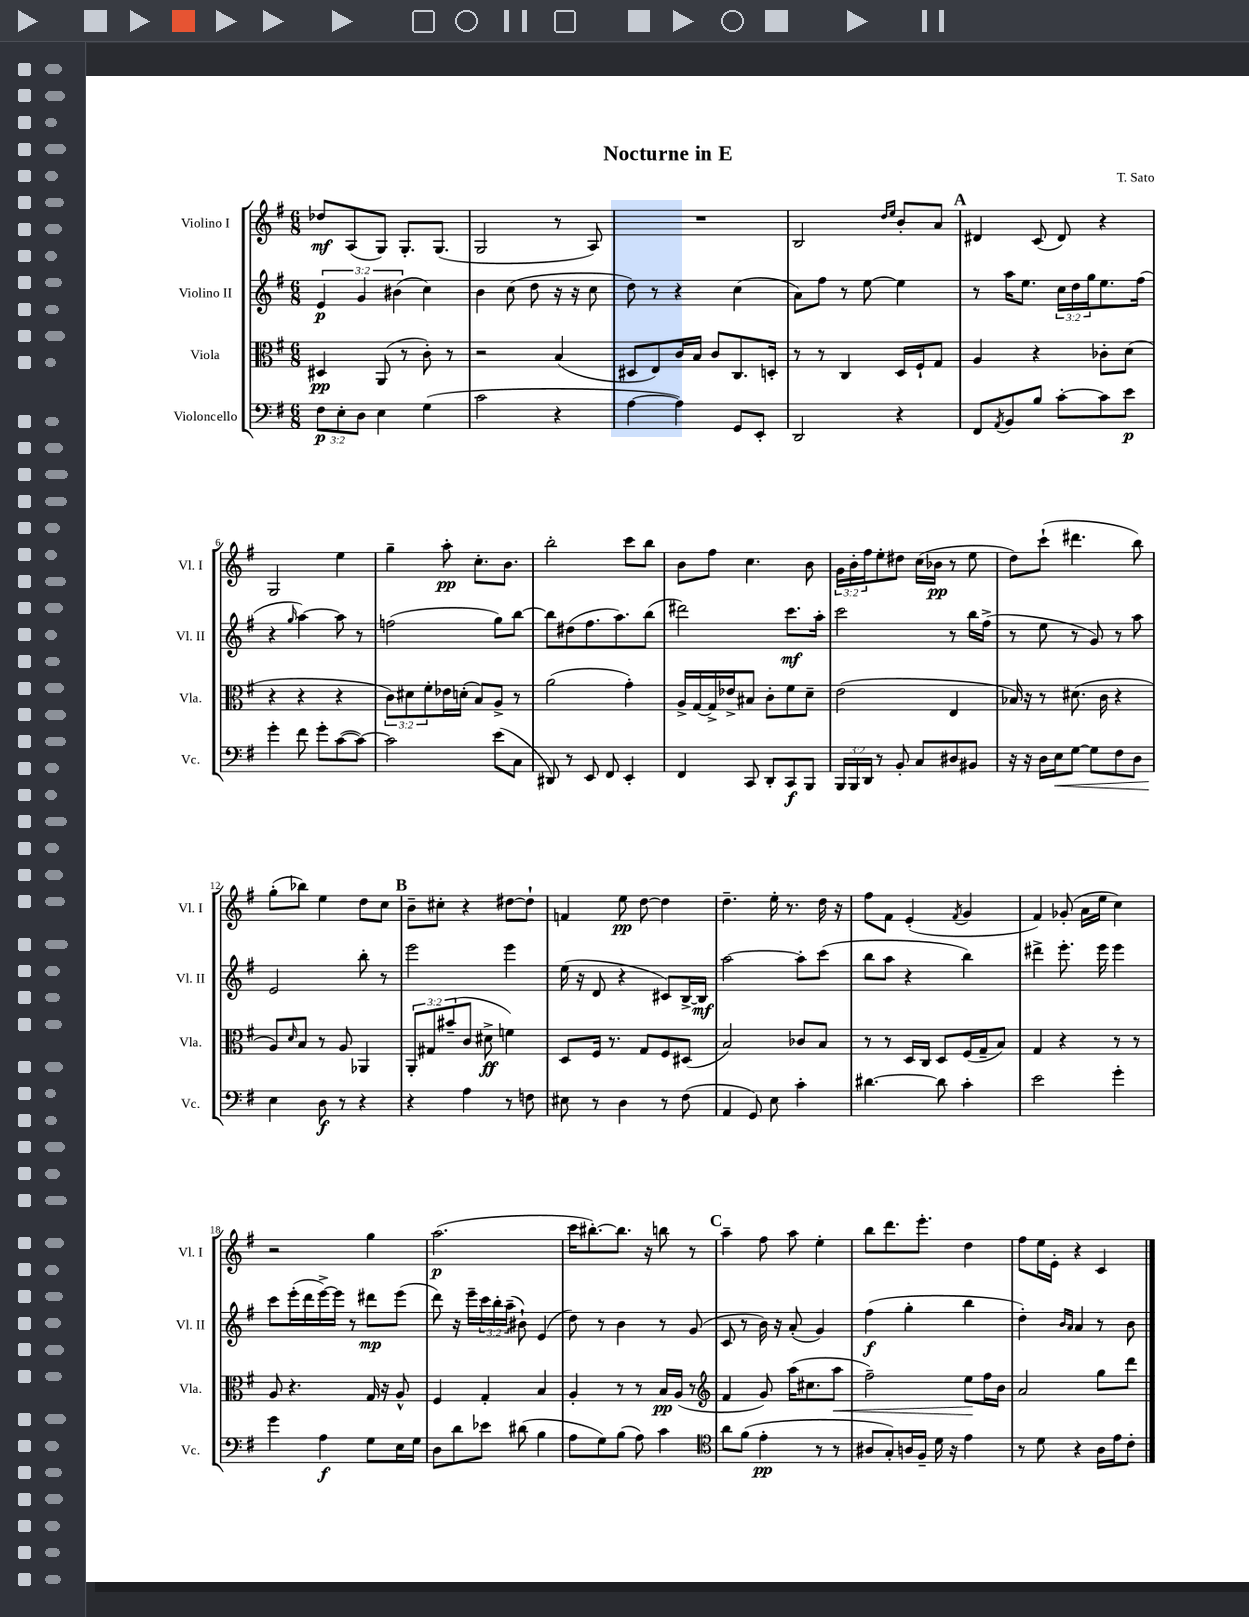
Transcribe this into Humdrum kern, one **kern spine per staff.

**kern	**dynam	**kern	**dynam	**kern	**dynam	**kern	**dynam
*part4	*part4	*part3	*part3	*part2	*part2	*part1	*part1
*staff4	*staff4	*staff3	*staff3	*staff2	*staff2	*staff1	*staff1
*I"Violoncello	*	*I"Viola	*	*I"Violino II	*	*I"Violino I	*
*I'Vc.	*	*I'Vla.	*	*I'Vl. II	*	*I'Vl. I	*
*clefF4	*	*clefC3	*	*clefG2	*	*clefG2	*
*k[f#]	*	*k[f#]	*	*k[f#]	*	*k[f#]	*
*M6/8	*	*M6/8	*	*M6/8	*	*M6/8	*
=1	=1	=1	=1	=1	=1	=1	=1
12F#\L	p	4D#X/	pp	6e/	p	8dd-X/L	mf
12E'\	.	.	.	.	.	.	.
.	.	.	.	.	.	(8A/	.
12D\J	.	.	.	6g/	.	.	.
4E\	.	(8AA/	.	.	.	8G/J)	.
.	.	.	.	(6b#X\	.	.	.
.	.	8r	.	.	.	8.G'/L	.
(4G\	.	8c'\)	.	4cc\)	.	.	.
.	.	.	.	.	.	(8.G/J	.
.	.	8r	.	.	.	.	.
=2	=2	=2	=2	=2	=2	=2	=2
2c\	.	2r	.	4b\	.	2G/	.
.	.	.	.	(8cc\	.	.	.
.	.	.	.	8dd\	.	.	.
4r	.	(4B/	.	16r	.	8r	.
.	.	.	.	16r	.	.	.
.	.	.	.	8cc\	.	8A/)	.
=3	=3	=3	=3	=3	=3	=3	=3
[4A\	.	8D#X/L	.	8dd\)	.	2.r	.
.	.	8E/)	.	8r	.	.	.
4A\])	.	16c/L	.	4r	.	.	.
.	.	16B/JJ	.	.	.	.	.
.	.	8c/L	.	.	.	.	.
8GG/L	.	8.C/	.	(4cc\	.	.	.
8EE'/J	.	.	.	.	.	.	.
.	.	16Dn'/Jk	.	.	.	.	.
=4	=4	=4	=4	=4	=4	=4	=4
2DD/	.	8r	.	8a\L)	.	2B/	.
.	.	8r	.	8ff#\J	.	.	.
.	.	4C/	.	8r	.	.	.
.	.	.	.	[8ee\	.	.	.
.	.	.	.	.	.	16qqdd/LL	.
.	.	.	.	.	.	16qqee/JJ	.
4r	.	16D/LL	.	4ee\]	.	8b'/L	.
.	.	16F#`/J	.	.	.	.	.
.	.	8G/J	.	.	.	8a/J	.
!!LO:REH:place=s1:t=A
=5	=5	=5	=5	=5	=5	=5	=5
8FF#/L	.	4A/	.	8r	.	4d#X/	.
8qAA/	.	.	.	.	.	.	.
8BB/	.	.	.	16aa\KL	.	.	.
.	.	.	.	8.ee\J	.	.	.
8B/J	.	4r	.	.	.	(8c/	.
[8c'\L	.	.	.	24cc\LL	.	8d#/)	.
.	.	.	.	24dd\	.	.	.
.	.	.	.	24gg\J	.	.	.
8c\]	.	8c-X'\L	.	8.ee\	.	4r	.
8e\J	p	(8d\J	.	.	.	.	.
.	.	.	.	(16ff#\Jk	.	.	.
!!LO:LB:g=z
=6	=6	=6	=6	=6	=6	=6	=6
4g'\	.	4r	.	4r	.	2G/	.
.	.	.	.	16qqgg/	.	.	.
8f#\	.	4r	.	[4aa\)	.	.	.
8g'\L	.	.	.	.	.	.	.
([8c\	.	4r	.	8aa\]	.	4ee\	.
8c\J_)	.	.	.	8r	.	.	.
=7	=7	=7	=7	=7	=7	=7	=7
2c\]	.	12c\L)	.	(2ffn\	.	4gg~\	.
.	.	12d#X\	.	.	.	.	.
.	.	12f#'\	.	.	.	.	.
.	.	16e-X\L	.	.	.	8aa'\	pp
.	.	(16dn'\JJ	.	.	.	.	.
.	.	8B/L)	.	.	.	8.cc'\L	.
(8e\L	.	8A^/J	.	8gg\L)	.	.	.
.	.	.	.	.	.	8.b\J	.
8C\J	.	8r	.	[8bb\J	.	.	.
=8	=8	=8	=8	=8	=8	=8	=8
8DD#X/)	.	(2a\	.	8bb\L]	.	2bb'\	.
8r	.	.	.	(8dd#X\	.	.	.
8EE/	.	.	.	8.ff#\	.	.	.
8FF#/	.	.	.	.	.	.	.
.	.	.	.	8.aa\)	.	.	.
4EE'/	.	4g'\)	.	.	.	8ccc\L	.
.	.	.	.	(8bb\J	.	8bb\J	.
=9	=9	=9	=9	=9	=9	=9	=9
4FF#/	.	16A^/LL	.	2ddd#X\)	.	8b\L	.
.	.	[16G/	.	.	.	.	.
.	.	16G^/]	.	.	.	8ff#\J	.
.	.	16e-X^/J	.	.	.	.	.
8CC/	.	8B#X/J	.	.	.	4.cc\	.
8DD'/L	.	8c'\L	.	.	.	.	.
8CC/	f	8f#\	.	8.ccc\L	mf	.	.
8BBB/J	.	8d~\J	.	.	.	8b\	.
.	.	.	.	16aa'\Jk	.	.	.
=10	=10	=10	=10	=10	=10	=10	=10
24BBB/LL	.	(2e\	.	2ccc\	.	24g\LL	.
24BBB/	.	.	.	.	.	24b'\	.
24DD/JJ	.	.	.	.	.	24ff#\J	.
8r	.	.	.	.	.	8ee'\	.
8BB'/	.	.	.	.	.	8dd#X\J	.
8C/L	.	.	.	.	.	(16cc\LL	.
.	.	.	.	.	.	16b-X\JJ	pp
8D#X/	.	4E/	.	8r	.	8r	.
8BB#X/J	.	.	.	16bb\LL	.	8ee\	.
.	.	.	.	(16ff#^\JJ	.	.	.
=11	=11	=11	=11	=11	=11	=11	=11
16r	.	16B-X/)	.	8r	.	8dd\L)	.
16r	.	16r	.	.	.	.	.
16D\LL	.	8r	.	8ee\	.	(8ccc`\J	.
!	!LO:HP:b	!	!	!	!	!	!
16E\J	<	.	.	.	.	.	.
[8G\J	.	(8.d#X\	.	8r	.	4.ddd#X\	.
8G\L]	.	.	.	8g/)	.	.	.
.	.	16c\	.	.	.	.	.
8F#\	.	4r	.	8r	.	.	.
8D\J	.	.	.	8aa\	.	8bb\)	.
!!LO:LB:g=z
=12	=12	=12	=12	=12	=12	=12	=12
4E\	.	8A/L)	.	2e/	.	(8gg'\L	.
.	.	16qqd/	.	.	.	.	.
.	.	8B/J	.	.	.	8bb-X\J)	.
8D\	[ f	8r	.	.	.	4ee\	.
8r	.	8A/	.	.	.	.	.
4r	.	4AA-X/	.	8bb'\	.	8dd\L	.
.	.	.	.	8r	.	8cc\J	.
!!LO:REH:place=s1:t=B
=13	=13	=13	=13	=13	=13	=13	=13
4r	.	12AA'/L	.	2eee\	.	8b~\L	.
.	.	12G#X/	.	.	.	.	.
.	.	.	.	.	.	8cc#X'\J	.
.	.	(12b#X~/	.	.	.	.	.
4A\	.	8c/J	.	.	.	4r	.
.	.	8d#X^\	ff	.	.	.	.
8r	.	4fn\)	.	4eee\	.	[8dd#X\L	.
8Fn\	.	.	.	.	.	8dd#`\J]	.
=14	=14	=14	=14	=14	=14	=14	=14
8E#X\	.	8D/L	.	(16ee\	.	4fn/	.
.	.	.	.	16r	.	.	.
8r	.	16F#/Jk	.	8d/	.	.	.
.	.	8.r	.	.	.	.	.
4D\	.	.	.	4r	.	8ee\	pp
.	.	8G/L	.	.	.	[8dd\	.
8r	.	8F#/	.	8c#X/L)	.	4dd\]	.
(8F#\	.	(8D#X/J	.	[16B^/L	.	.	.
.	.	.	.	16B/JJ]	mf	.	.
=15	=15	=15	=15	=15	=15	=15	=15
4AA/	.	2B/)	.	[2aa\	.	4.dd~\	.
8GG/)	.	.	.	.	.	.	.
8E\	.	.	.	.	.	16ee'\	.
.	.	.	.	.	.	8.r	.
4c'\	.	8c-X/L	.	8aa'\L]	.	.	.
.	.	8B/J	.	(8ccc\J	.	16dd\	.
.	.	.	.	.	.	16r	.
=16	=16	=16	=16	=16	=16	=16	=16
[4.d#X\	.	8r	.	8bb\L	.	8ff#\L	.
.	.	8r	.	8aa\J	.	8f#\J	.
.	.	16D/LL	.	4r	.	(4e'/	.
.	.	16C/JJ	.	.	.	.	.
8d#\]	.	8D/L	.	.	.	.	.
.	.	.	.	.	.	8qf#/	.
4c'\	.	(16F#/L	.	4bb\)	.	4g/	.
.	.	16G~/J	.	.	.	.	.
.	.	8B/J)	.	.	.	.	.
=17	=17	=17	=17	=17	=17	=17	=17
2e\	.	4G/	.	4ddd#X^\	.	4f#/)	.
.	.	4r	.	8.eee'\	.	(8g-X'/	.
.	.	.	.	.	.	16a\LL	.
.	.	.	.	16eee\	.	16ee\JJ	.
4g'\	.	8r	.	4eee\	.	4cc\)	.
.	.	8r	.	.	.	.	.
!!LO:LB:g=z
=18	=18	=18	=18	=18	=18	=18	=18
4g\	.	8A/	.	8ccc\L	.	2r	.
.	.	4.r	.	(16eee'\L	.	.	.
.	.	.	.	16ddd\	.	.	.
4A\	f	.	.	[16eee^\)	.	.	.
.	.	.	.	16eee\JJ]	.	.	.
.	.	.	.	8r	.	.	.
8G\L	.	16G/	.	8ddd#X\L	mp	4gg\	.
.	.	16r	.	.	.	.	.
16E\L	.	8A^^/	.	(8eee\J	.	.	.
16G\JJ	.	.	.	.	.	.	.
=19	=19	=19	=19	=19	=19	=19	=19
8D\L	.	4F#/	.	8ddd\)	.	(2.aa\	p
8d\	.	.	.	16r	.	.	.
.	.	.	.	16eee~\LL	.	.	.
8e-X\J	.	4G'/	.	24ccc\	.	.	.
.	.	.	.	24bb'\	.	.	.
.	.	.	.	(24aa~\JJ	.	.	.
(8d#X\	.	.	.	8b#X`\)	.	.	.
4B\	.	4B/	.	(4e/	.	.	.
=20	=20	=20	=20	=20	=20	=20	=20
8A\L	.	4A'/	.	8dd\)	.	16ccc\KL	.
.	.	.	.	.	.	[8.bb#X'\)	.
8G\)	.	.	.	8r	.	.	.
(8B\J	.	8r	.	4b\	.	8.bb#\J]	.
8A\)	.	8r	.	.	.	.	.
.	.	.	.	.	.	16r	.
4c\	.	16B/LL	pp	8r	.	8bbn\	.
.	.	(16A/JJ	.	.	.	.	.
.	.	8r	.	(8g/	.	8r	.
!!LO:REH:place=s1:t=C
=21	=21	=21	=21	=21	=21	=21	=21
*clefC4	*	*clefG2	*	*	*	*	*
8a\L	.	4f#/	.	8c/	.	4aa~\	.
(8f#\J	.	.	.	8r	.	.	.
4e'\	pp	8g/)	.	16b\)	.	8ff#\	.
.	.	.	.	16r	.	.	.
.	.	(16aa\KL	.	(8a'/	.	8aa\	.
.	.	8.cc#X\	.	.	.	.	.
8r	.	.	.	4g/)	.	4ee'\	.
!	!	!	!LO:HP:b	!	!	!	!
8r	.	8aa\J	<	.	.	.	.
=22	=22	=22	=22	=22	=22	=22	=22
8A#X/L	.	2ff#~\)	.	(4ff#\	f	8bb\L	.
8G'/)	.	.	.	.	.	8.ddd\	.
16An/L	.	.	.	4gg'\	.	.	.
16F#~/JJ	.	.	.	.	.	8.eee'\J	.
16d\	.	.	.	.	.	.	.
16r	.	.	.	.	.	.	.
4e\	.	8ee\L	.	4bb\	.	4dd\	.
.	.	16ff#\L	[	.	.	.	.
.	.	16b\JJ	.	.	.	.	.
=23	=23	=23	=23	=23	=23	=23	=23
8r	.	2a/	.	4dd'\)	.	8ff#\L	.
8d\	.	.	.	.	.	16ee\L	.
.	.	.	.	.	.	16e'\JJ	.
.	.	.	.	16qqb/LL	.	.	.
.	.	.	.	16qqa/JJ	.	.	.
4r	.	.	.	4a/	.	4r	.
16A\LL	.	8gg\L	.	8r	.	4c/	.
16e\J	.	.	.	.	.	.	.
8c'\J	.	8ddd\J	.	8b\	.	.	.
==	==	==	==	==	==	==	==
*-	*-	*-	*-	*-	*-	*-	*-
